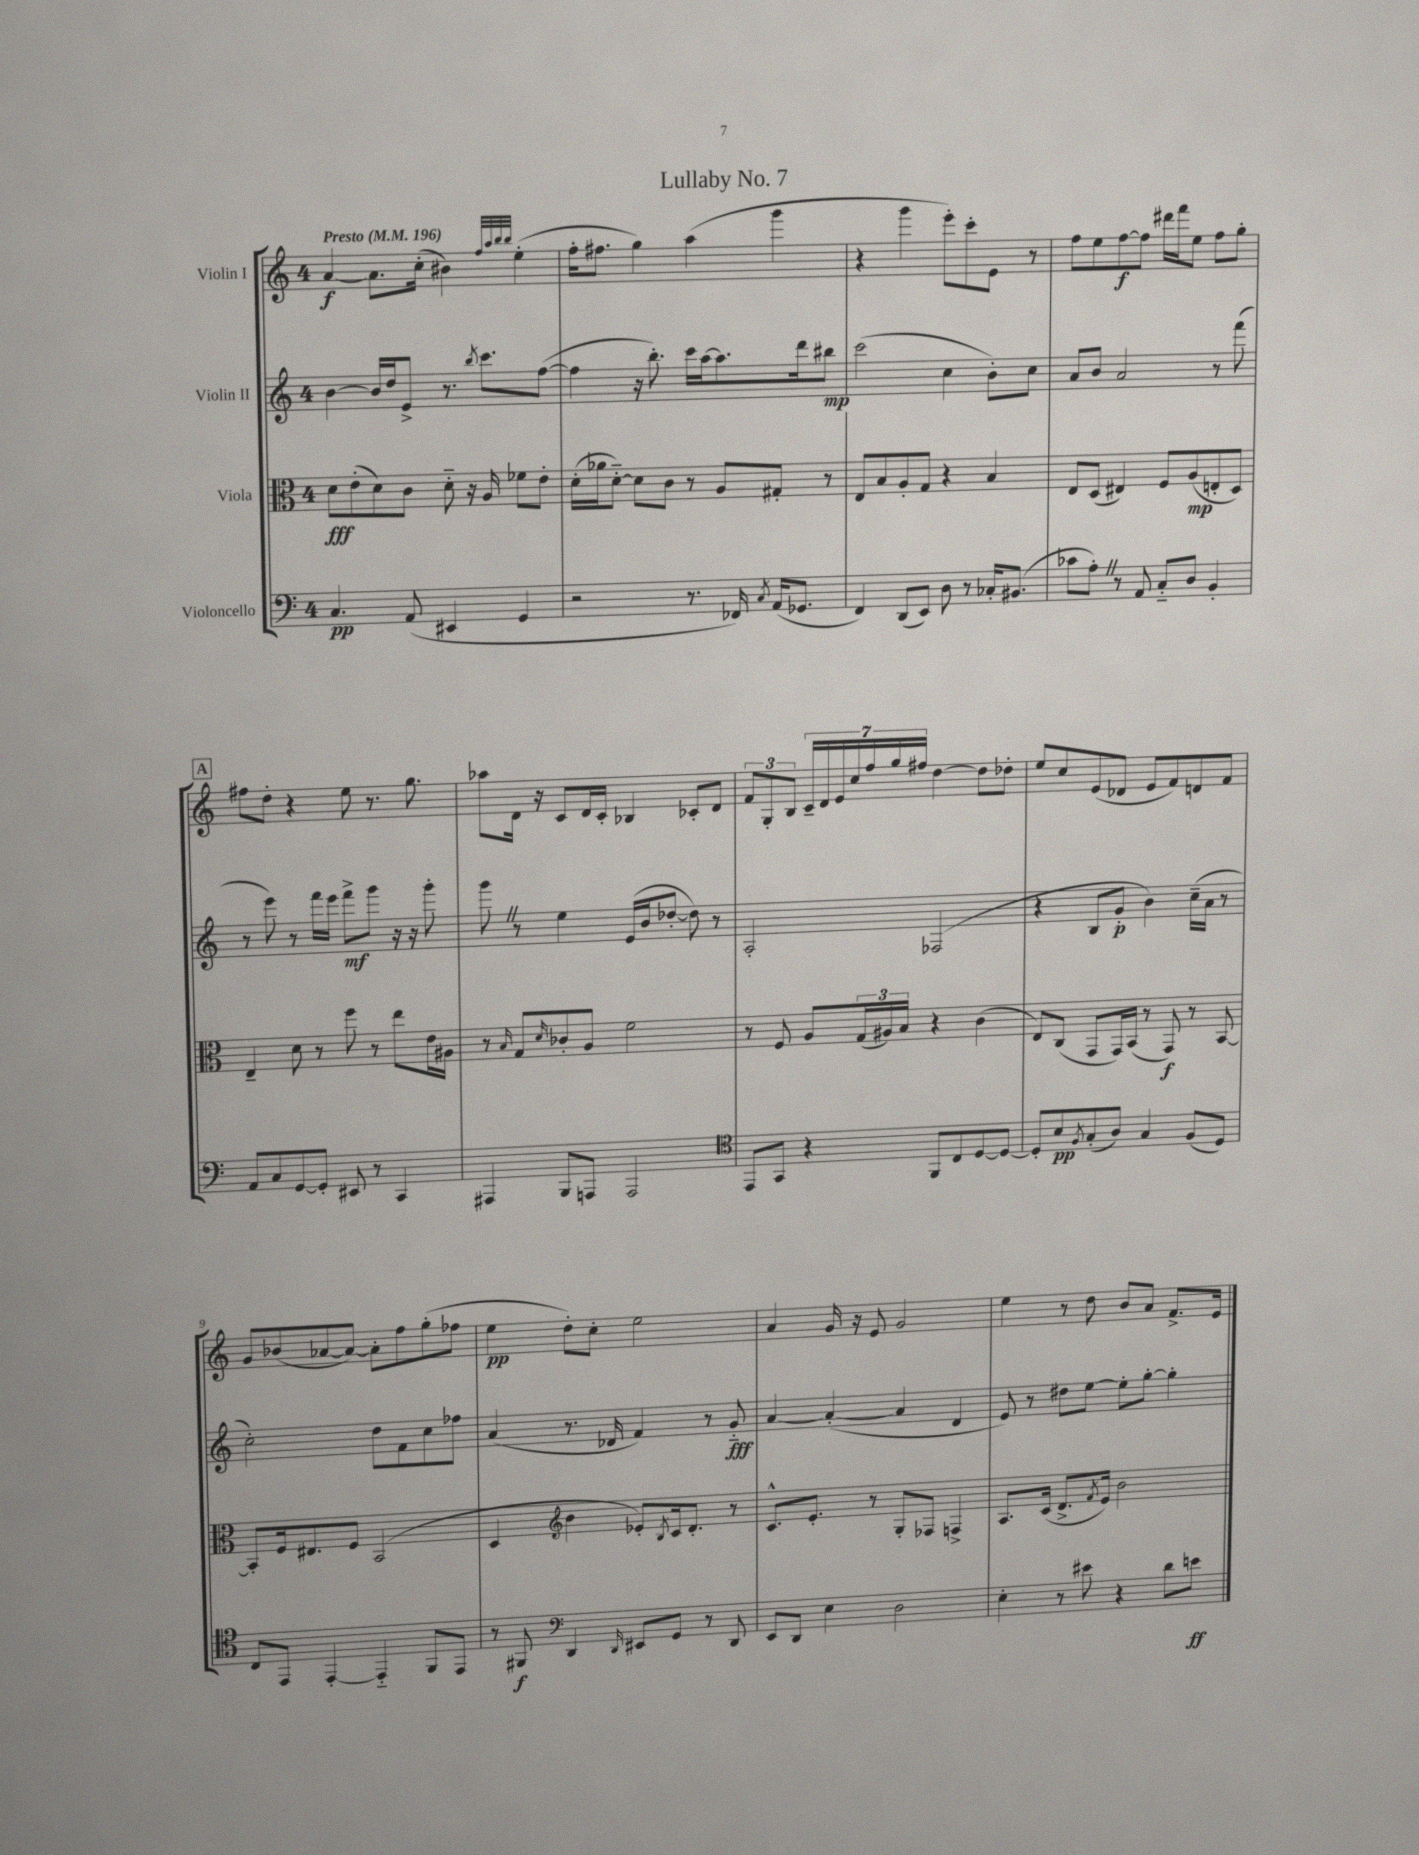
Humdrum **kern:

**kern	**kern	**kern	**kern
*staff4	*staff3	*staff2	*staff1
*clefF4	*clefC3	*clefG2	*clefG2
*k[]	*k[]	*k[]	*k[]
*M4/4	*M4/4	*M4/4	*M4/4
*MM196	*MM196	*MM196	*MM196
4.C	8d	[4b	[4a
.	(8e'	.	.
.	8d)	16b]	8.a]
.	.	16dd	.
(8AA	8c	8e^	.
.	.	.	(16cc'
4EE#	8d'~	8.r	4b#)
.	16r	.	.
.	.	8qbb	.
.	16A	8.ccc	.
.	.	.	32qqff
.	.	.	32qqaa
.	.	.	32qqbb
.	.	.	32qqbb
4GG	8f-	.	(4ee'
.	8e'	([8ff	.
=	=	=	=
2r	(16d'	4ff]	16ff'
.	16a-	.	8.ff#
.	[8d'~)	.	.
.	8d]	16r	4gg)
.	.	8.bb')	.
.	8c	.	.
8.r	8r	16ccc	(4aa
.	.	[16aa	.
.	8A	8.aa]	.
16FF-)	.	.	.
8qC	.	.	.
(16AA	8G#'	.	4ggg
8.GG-	.	16ddd	.
.	8r	8bb#	.
=	=	=	=
4FF)	8E	(2ccc	4r
.	8B	.	.
(8DD	8A'	.	4ggg
8EE)	8G	.	.
8D	4r	4cc	8eee')
8r	.	.	8ccc'
16C-'	4B	8b')	8e
(8.BB#	.	.	.
.	.	8cc	8r
=	=	=	=
8c-	8E	8a	8ff
8A')	(8D	8b	8ee
8r	4E#)	2a	[8ff
8AA	.	.	8ff]
8C'~	8F	.	16ddd#
.	.	.	16fff
8D	(8A	.	8ee
4BB'	8E'	8r	8ff
.	8D)	(8fff	8gg'
=	=	=	=
8AA	4E~	8r	8ff#
8C	.	8eee)	8dd'
[8GG	8d	8r	4r
8GG']	8r	16fff	.
.	.	16eee	.
8EE#	8ff	8fff^	8ee
8r	8r	8ggg	8.r
4CC	8ee	16r	.
.	.	16r	8.gg
.	16e	8ggg'	.
.	16A#	.	.
=	=	=	=
4AAA#	8r	8ggg	8aa-
.	16qqB	.	.
.	8G	8r	16d
.	.	.	16r
.	16qqd	.	.
8BBB	8c-'	4ee	8c
8AAA	8A	.	16d
.	.	.	16c'
2AAA	2f	(16e	4B-
.	.	16b	.
.	.	[8dd-'	.
.	.	8dd-])	8c-'
.	.	8r	8d
=	=	=	=
*clefC4	*	*	*
8EE	8r	2A'	12f
.	.	.	12G'
8GG	8F	.	.
.	.	.	12B
4r	8A	.	28c~
.	.	.	28d
.	.	.	28e
.	.	.	28cc
.	(24G	.	.
.	.	.	28ff
.	24A#)	.	.
.	.	.	28gg
.	24B	.	.
.	.	.	28ff#
8FF	4r	(2F-	[4dd
8C	.	.	.
[8D	(4c	.	8dd]
8D_	.	.	8dd-'
=	=	=	=
8D']	8E)	4r	8ee
8B	(8C	.	8cc
8qF	.	.	.
(8G'	8GG	8B	(8e
8A)	16GG)	8g'	8d-
.	(16BB	.	.
4G	8r	4b)	8e
.	8GG)	.	8f)
(8F	8r	(16cc~	8d
.	.	16a	.
8D)	[8BB	8r	8f
=	=	=	=
8C	8BB']	2cc')	8g
8EE	16F	.	(8b-
.	8.E#	.	.
[4EE'	.	.	[8a-
.	8F	.	8a-_)
4EE'~]	(2BB	8dd	8a-']
.	.	8f	8ff
8FF	.	8cc	(8gg'
8EE	.	8ff-	8ff-
=	=	=	=
8r	4D	(4a	4ee
8FF#	.	.	.
*clefF4	*clefG2	*	*
4DD	4b	8.r	8dd')
.	.	.	8cc'
.	.	16d-	.
16qqDD	.	.	.
8EE#	8e-')	4f)	2ee
.	8qB	.	.
8GG	16c	.	.
.	8.d'	.	.
8r	.	8r	.
8DD	8r	8g'~	.
=	=	=	=
8EE	8.c^^	[4a	4a
8DD	.	.	.
.	8.e'	.	.
4E	.	(4a'_	16g
.	.	.	16r
.	8r	.	8e
2D	8G'	4a]	2g
.	8F-	.	.
.	4F^	4d	.
=	=	=	=
4E'	8.A	8e)	4ee
.	.	8r	.
.	(16c	.	.
8r	8.d^	8dd#	8r
8e#	.	[8ee	8dd
.	8qf	.	.
.	16e)	.	.
4r	2b	8ee']	8b
.	.	[8gg'	8a
8d	.	4gg']	8.f^
8e	.	.	.
.	.	.	16e
==	==	==	==
*-	*-	*-	*-
